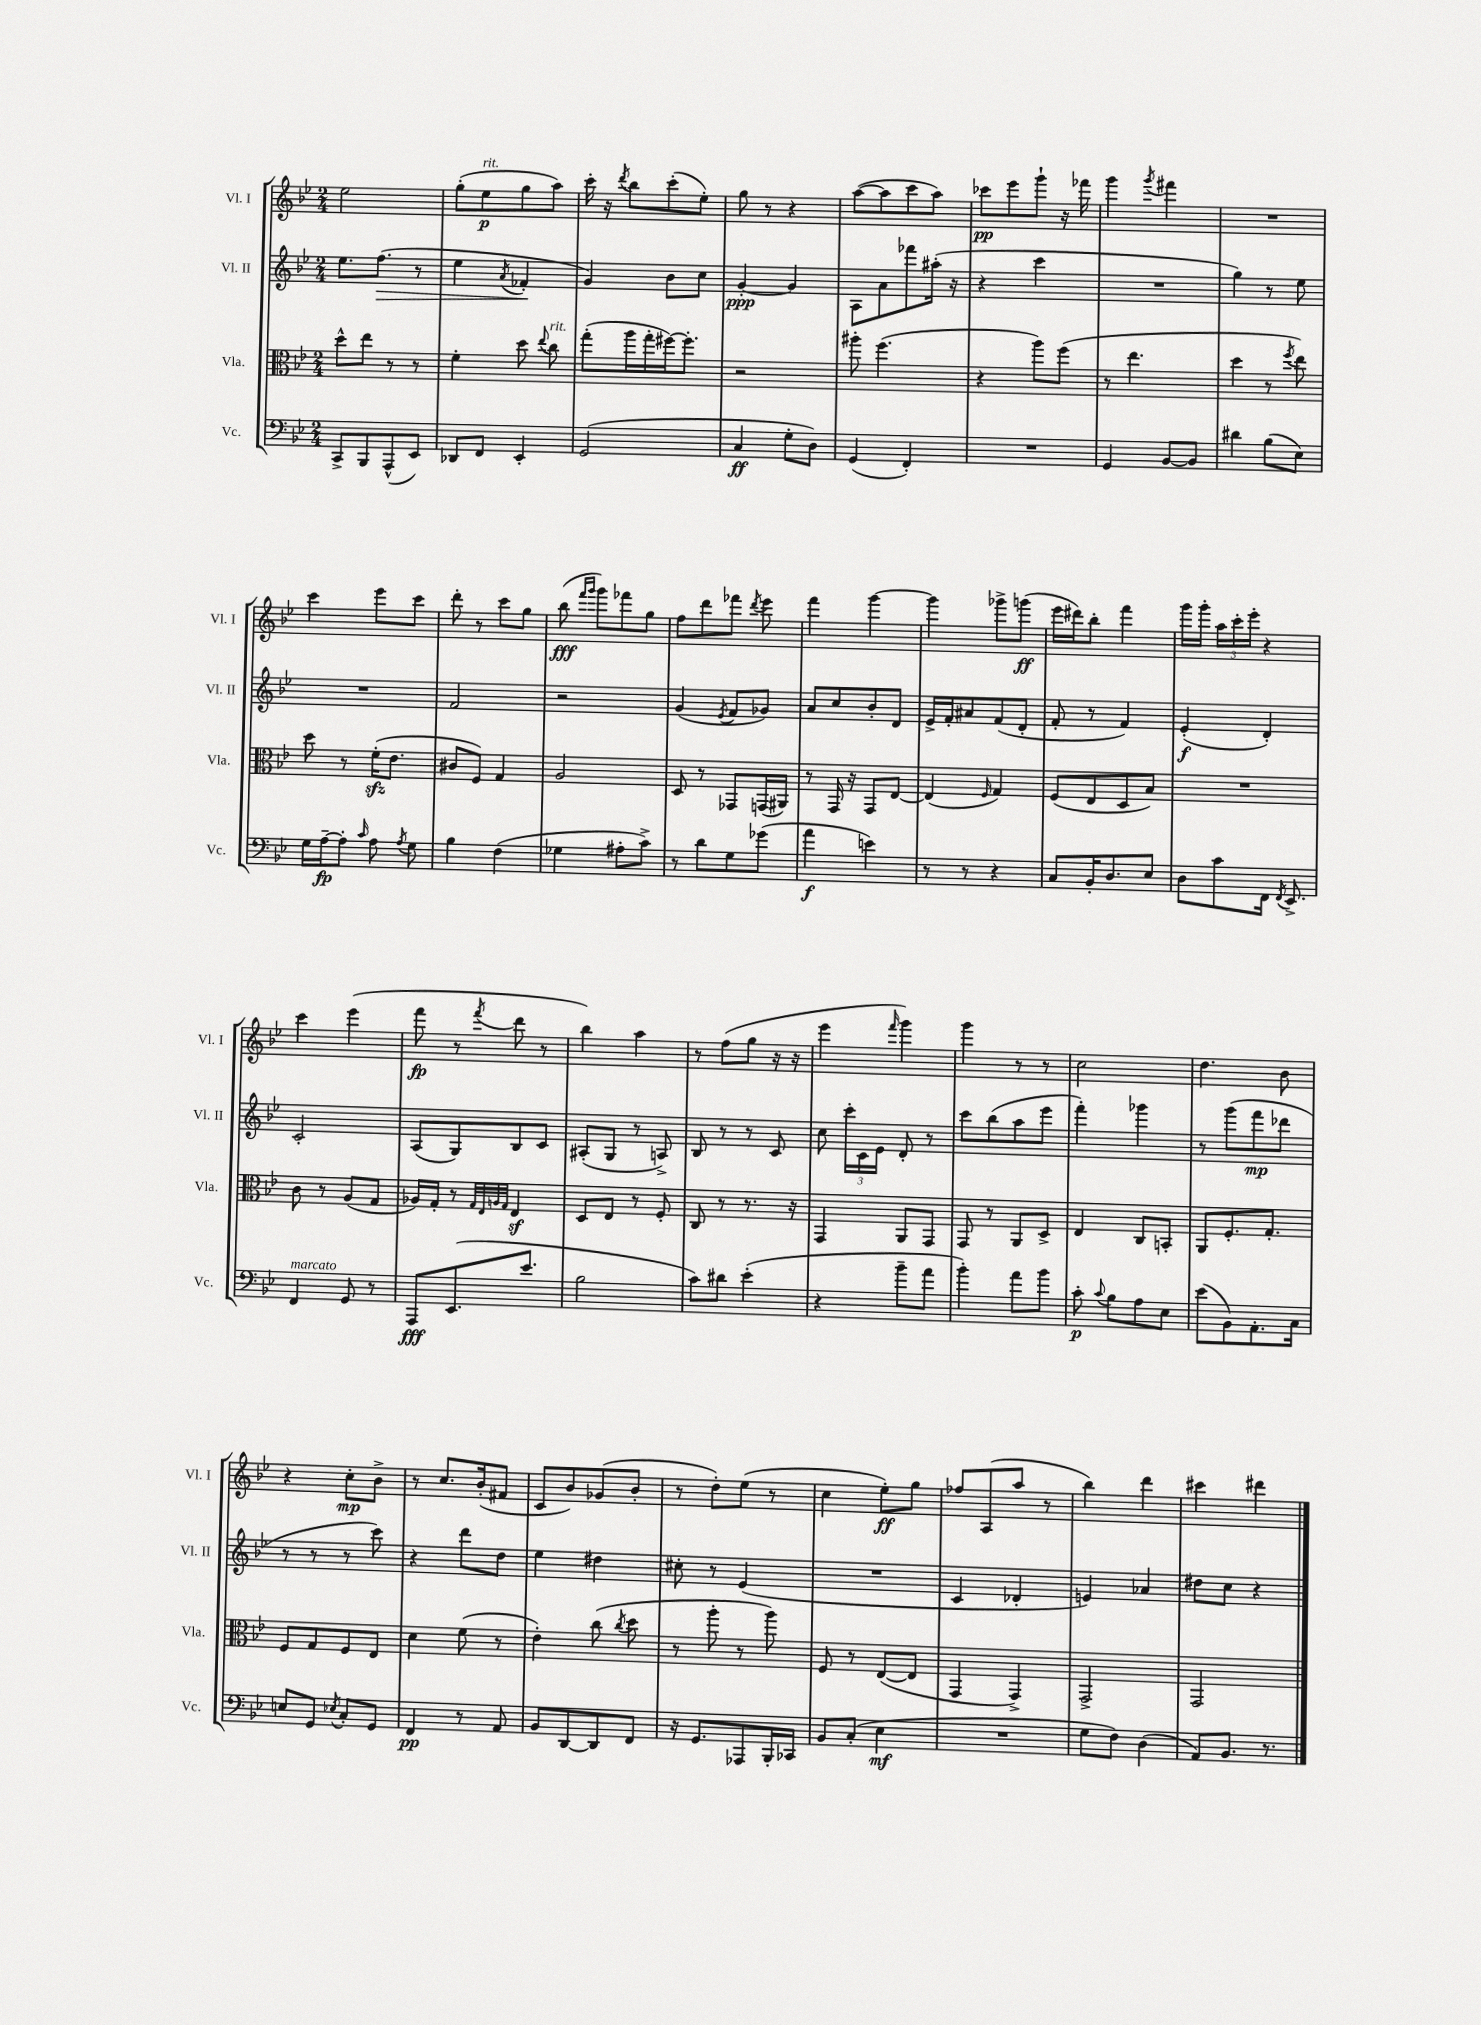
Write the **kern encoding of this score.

**kern	**kern	**kern	**kern
*staff4	*staff3	*staff2	*staff1
*clefF4	*clefC3	*clefG2	*clefG2
*k[b-e-]	*k[b-e-]	*k[b-e-]	*k[b-e-]
*M2/4	*M2/4	*M2/4	*M2/4
8CC^	8dd^^	8.ee-	2ee-
8BBB-	8ee-	.	.
.	.	(8.ff	.
(8AAA^^	8r	.	.
8EE-)	8r	8r	.
=	=	=	=
8DD-	4f'	4ee-	(8gg'
8FF	.	.	8ee-
.	.	8qa	.
4EE-'	8dd	4f-'	8gg
.	8qqee-	.	.
.	8cc	.	8aa)
=	=	=	=
(2GG	(8gg'	4g)	16ccc'
.	.	.	16r
.	.	.	8qddd
.	16aa	.	8bb-
.	16gg'	.	.
.	[16ff#)	8b-	(8ccc'
.	8.ff#']	.	.
.	.	8cc	8ee-')
=	=	=	=
4C	2r	[4g'	8gg
.	.	.	8r
8G'	.	4g]	4r
8D)	.	.	.
=	=	=	=
(4GG	8aa#'	8A	([8aa
.	(4.ff	8a	8aa]
4FF')	.	8fff-	8ccc
.	.	(16aa#'	8aa)
.	.	16r	.
=	=	=	=
2r	4r	4r	8ccc-
.	.	.	8eee-
.	8aa)	4ccc	8ggg`
.	(8ff	.	16r
.	.	.	16fff-
=	=	=	=
4GG	8r	2r	4ggg
.	4.ee-	.	.
.	.	.	8qggg
[8BB-	.	.	4fff#
8BB-]	.	.	.
=	=	=	=
4d#	4dd	4gg)	2r
(8B-	8r	8r	.
.	8qff	.	.
8E-)	8ee-)	8ee-	.
=	=	=	=
16G	8dd	2r	4ccc
[16A~	.	.	.
8A']	8r	.	.
16qqc	.	.	.
8A	(16f'	.	8eee-
.	8.e-	.	.
8qA	.	.	.
8G	.	.	8ccc
=	=	=	=
4B-	8c#	2f	8ddd'
.	8F)	.	8r
(4F	4G	.	8ccc
.	.	.	8gg
=	=	=	=
4G-	2A	2r	(8bb-
.	.	.	16qqfff
.	.	.	16qqggg
.	.	.	8ggg)
8A#'	.	.	8fff-
8c^)	.	.	8gg
=	=	=	=
8r	8D	(4g	8ff
8d	8r	.	8ddd
.	.	8qe-	.
8G	8GG-	8f	8fff-
.	.	.	8qddd
(8g-	(16GG	8g-)	8eee-
.	16AA#)	.	.
=	=	=	=
4a	8r	8a	4fff
.	16GG	8cc	.
.	16r	.	.
4e)	8GG	8b-'	[4ggg
.	[8E-	8d	.
=	=	=	=
8r	(4E-]	16e-^	4ggg]
.	.	16f'	.
8r	.	8a#	.
.	16qqF	.	.
4r	4G)	(8f	8ggg-^
.	.	8d'	(8ggg
=	=	=	=
8C	(8F	8f'	16eee-
.	.	.	16ddd#)
16BB-'	8E-	8r	8bb-'
8.D	.	.	.
.	8D	4f)	4fff
8E-	8B-)	.	.
=	=	=	=
8D	2r	(4e-'	16ggg
.	.	.	16ggg'
8c	.	.	24aa
.	.	.	24ccc'
.	.	.	24eee-'
16FF	.	4d')	4r
8qFF	.	.	.
8.EE-^	.	.	.
=	=	=	=
4FF	8c	2c'	4ccc
.	8r	.	.
8GG	(8A	.	(4eee-
8r	8G	.	.
=	=	=	=
8AAA	16A-)	(8A	8fff
.	16G'	.	.
(8.EE-	8r	8G)	8r
.	32qqG	.	.
.	32qqE-	.	.
.	32qqA	.	.
.	32qqG	.	8qfff
.	4E-	8B-	8ddd
8.e-	.	.	.
.	.	8c	8r
=	=	=	=
2B-	8D	(8A#'	4bb-)
.	8E-	8G	.
.	8r	8r	4aa
.	8F'	8A^)	.
=	=	=	=
8c)	8C	8B-	8r
8d#	8r	8r	(8ff
(4e-'	8.r	8r	8gg
.	.	8c	16r
.	16r	.	16r
=	=	=	=
4r	4GG	8cc	4eee-
.	.	24ccc'	.
.	.	24c	.
.	.	24e-	.
.	.	.	16qqfff
8b-~	8AA	8d'	4ggg)
8a	8GG	8r	.
=	=	=	=
4b-')	8GG	8ccc	4ggg
.	8r	(8bb-	.
8a	8AA	8aa	8r
8b-	8D^	8eee-	8r
=	=	=	=
8c'	4E-	4fff')	2cc
8qqc	.	.	.
8B-	.	.	.
8A	8C	4ggg-	.
8E-	8BB'	.	.
=	=	=	=
(8e-	8AA	8r	4.dd
8BB-)	8.F'	(8ggg	.
8.AA'	.	8fff	.
.	8.G'	.	.
.	.	8ddd-	8b-
16C	.	.	.
=	=	=	=
8E	8F	8r	4r
8GG	8G	8r	.
8qE-	.	.	.
8C'	8F	8r	8cc'
8GG	8E-	8ccc)	8b-^
=	=	=	=
4FF	4d	4r	8r
.	.	.	8.cc
8r	(8f	8ddd	.
.	.	.	(16b-'
8AA	8r	8dd	8f#
=	=	=	=
8BB-	4e-')	4ee-	8c
[8DD	.	.	8b-)
8DD]	(8cc	4dd#	(8g-
.	8qcc	.	.
8FF	8dd	.	8b-'
=	=	=	=
16r	8r	8cc#'	8r
8.GG	.	.	.
.	8aa'	8r	8dd')
8AAA-	8r	(4e-	(8ee-
16BBB-'	8aa)	.	8r
16CC-	.	.	.
=	=	=	=
8BB-	8F	2r	4cc
(8C'	8r	.	.
4E-	([8E-	.	8ee-')
.	8E-]	.	8gg
=	=	=	=
2r	4GG	4c	8ff-
.	.	.	(8A
.	4GG^)	4d-'	8aa
.	.	.	8r
=	=	=	=
8G	2GG^	4e)	4bb-)
8F)	.	.	.
(4D	.	4a-	4ddd
=	=	=	=
8AA)	2GG	8dd#	4ccc#
8.BB-	.	8cc	.
.	.	4r	4ddd#
8.r	.	.	.
==	==	==	==
*-	*-	*-	*-
